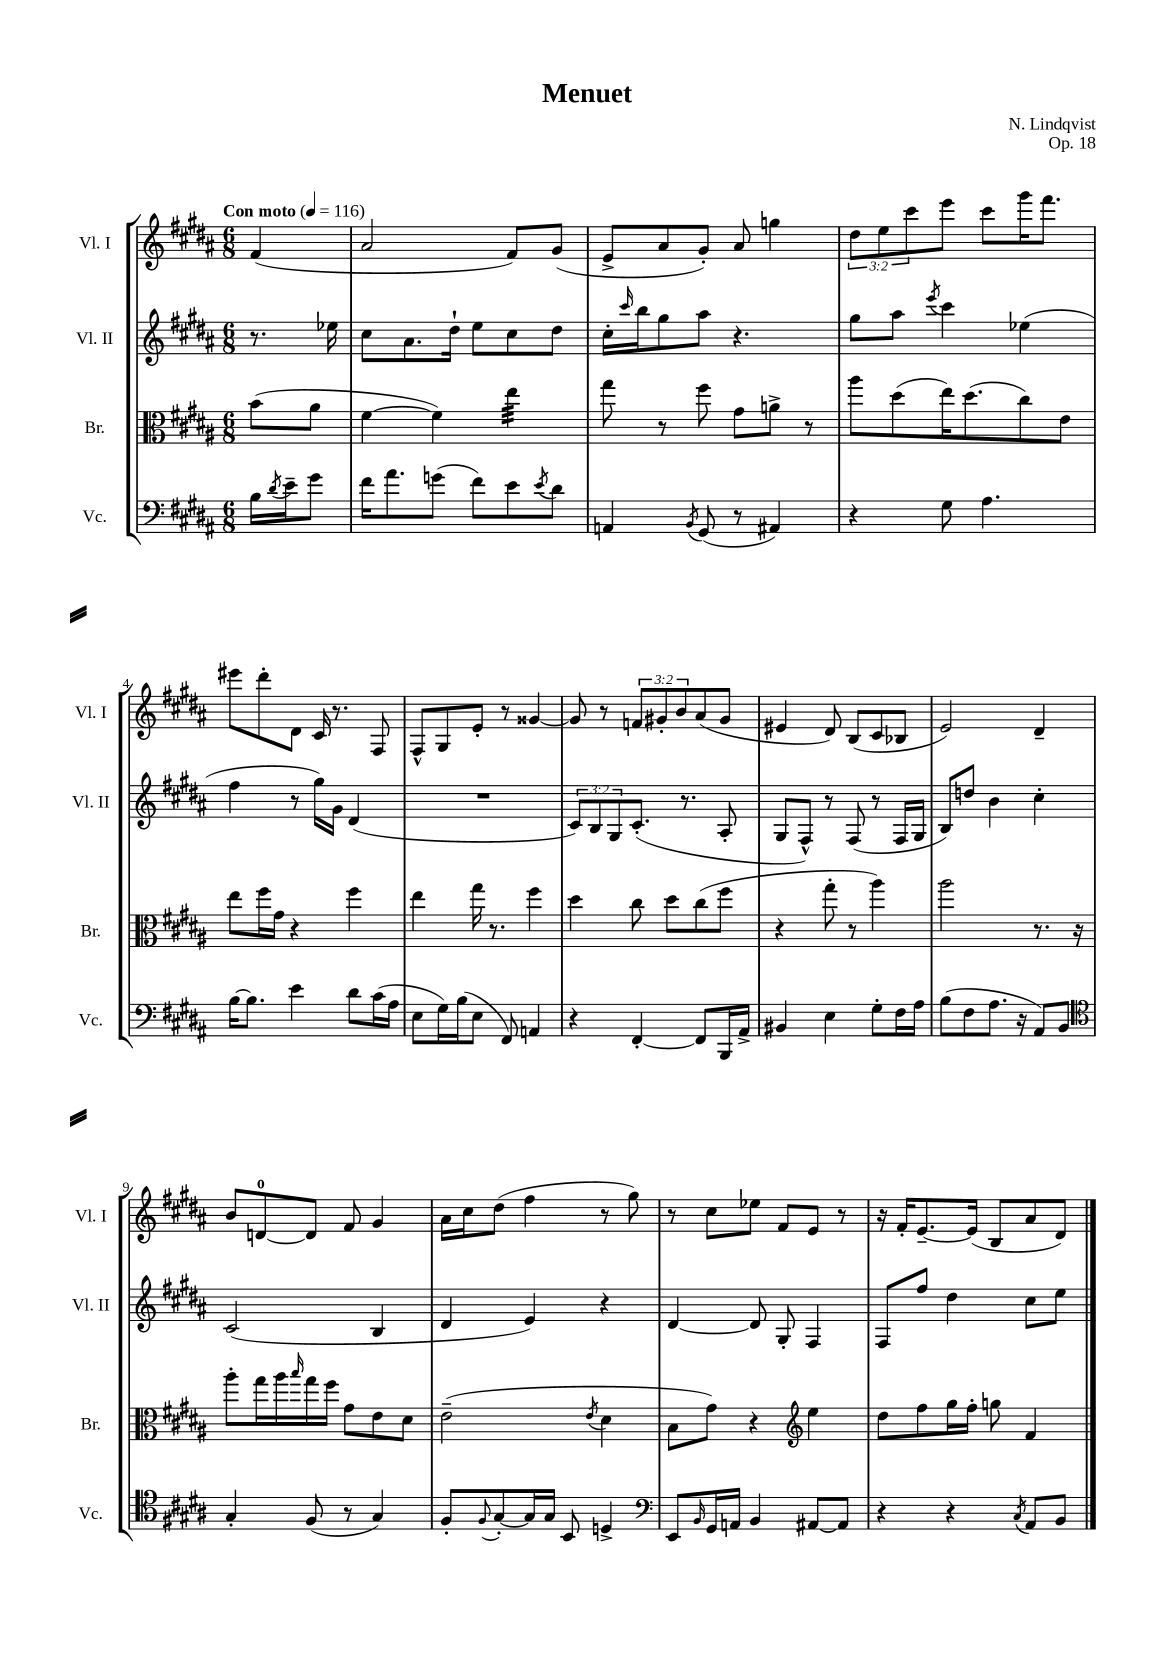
\header { title = "Menuet" composer = "N. Lindqvist" opus = "Op. 18" }
<<
\new StaffGroup <<
\new Staff = "s0" \with { instrumentName = "Vl. I" shortInstrumentName = "Vl. I" } {
    \clef treble \key b \major \numericTimeSignature \time 6/8 \override Staff.TupletNumber.text = #tuplet-number::calc-fraction-text \partial 4 \tempo "Con moto" 4 = 116
    fis'4( |
    ais'2 fis'8) gis'8( |
    e'8-> ais'8 gis'8-.) ais'8 g''4 |
    \tuplet 3/2 { dis''8 e''8 cis'''8 } e'''8 cis'''8 gis'''16 fis'''8. |
    eis'''8 dis'''8-. dis'8 cis'16 r8. fis8 |
    fis8-^ gis8 e'8-. r8 gisis'4~ |
    gisis'8 r8 \tuplet 3/2 { f'8 gis'8-. b'8 } ais'8( gis'8 |
    eis'4 dis'8) b8( cis'8 bes8 |
    e'2) dis'4-- |
    b'8 d'8-0~ d'8 fis'8 gis'4 |
    ais'16 cis''16 dis''8( fis''4 r8 gis''8) |
    r8 cis''8 ees''8 fis'8 e'8 r8 |
    r16 fis'16-. e'8.~-- e'16( b8 ais'8 dis'8) \bar "|." |
}
\new Staff = "s1" \with { instrumentName = "Vl. II" shortInstrumentName = "Vl. II" } {
    \clef treble \key b \major \numericTimeSignature \time 6/8 \override Staff.TupletNumber.text = #tuplet-number::calc-fraction-text \partial 4
    r8. ees''16 |
    cis''8 ais'8. dis''16-! e''8 cis''8 dis''8 |
    cis''16-. \grace { cis'''16 } b''16 gis''8 ais''8 r4. |
    gis''8 ais''8 \acciaccatura { e'''8 } cis'''4 ees''4( |
    fis''4 r8 gis''16) gis'16 dis'4( |
    R2. |
    \tuplet 3/2 { cis'8) b8 gis8 } cis'8.-.( r8. ais8-. |
    gis8 fis8-^) r8 fis8( r8 fis16 gis16 |
    b8) d''8 b'4 cis''4-. |
    cis'2( b4 |
    dis'4 e'4) r4 |
    dis'4~ dis'8 gis8-. fis4 |
    fis8 fis''8 dis''4 cis''8 e''8 \bar "|." |
}
\new Staff = "s2" \with { instrumentName = "Br." shortInstrumentName = "Br." } {
    \clef alto \key b \major \numericTimeSignature \time 6/8 \partial 4
    b'8( ais'8 |
    fis'4~ fis'4) e''4:32 |
    gis''8 r8 fis''8 gis'8 a'8-> r8 |
    ais''8 dis''8( e''16) dis''8.( cis''8) e'8 |
    e''8 fis''16 gis'16 r4 fis''4 |
    e''4 gis''16 r8. fis''4 |
    dis''4 cis''8 dis''8 cis''8( fis''8 |
    r4 gis''8-. r8 ais''4) |
    ais''2 r8. r16 |
    ais''8-. gis''16 ais''16 \grace { b''16 } gis''16 fis''16 gis'8 e'8 dis'8 |
    e'2--( \acciaccatura { e'8 } dis'4 |
    b8 gis'8) r4 \clef treble e''4 |
    dis''8 fis''8 gis''16 fis''16-. g''8 fis'4 \bar "|." |
}
\new Staff = "s3" \with { instrumentName = "Vc." shortInstrumentName = "Vc." } {
    \clef bass \key b \major \numericTimeSignature \time 6/8 \partial 4
    b16 \acciaccatura { dis'8 } e'16-- gis'8 |
    fis'16 ais'8. g'8( fis'8) e'8 \acciaccatura { e'8 } dis'8 |
    a,4 \acciaccatura { b,8 } gis,8( r8 ais,4) |
    r4 gis8 ais4. |
    b16~ b8. e'4 dis'8 cis'16( ais16 |
    e8 gis16) b16( e8 fis,8) a,4 |
    r4 fis,4~-. fis,8 b,,16 ais,16-> |
    bis,4 e4 gis8-. fis16 ais16 |
    b8( fis8 ais8. r16 ais,8) b,8 |
    \clef tenor gis4-. fis8( r8 gis4) |
    fis8-. \appoggiatura { fis8 } gis8~-. gis16 gis16 b,8 d4-> |
    \clef bass e,8 \grace { b,16 } gis,16 a,16 b,4 ais,8~ ais,8 |
    r4 r4 \acciaccatura { cis8 } ais,8 b,8 \bar "|." |
}
>>
>>
